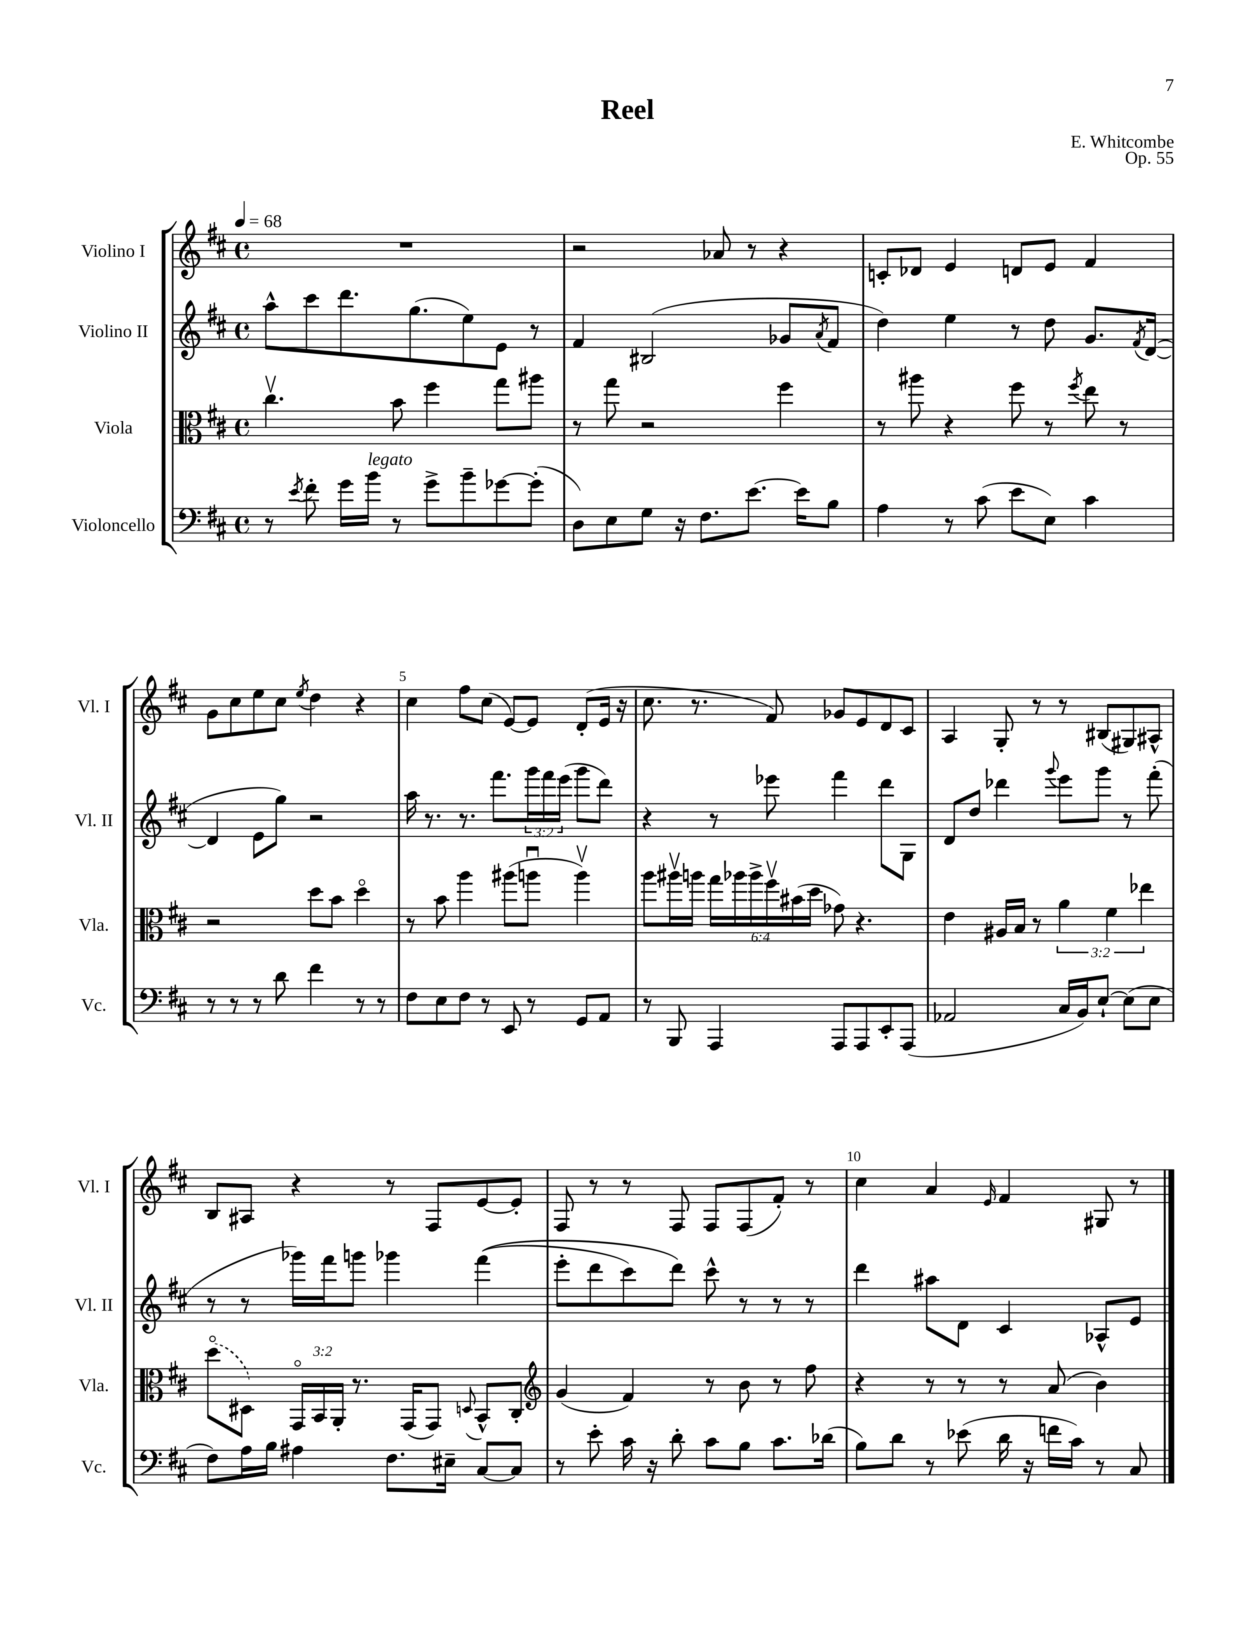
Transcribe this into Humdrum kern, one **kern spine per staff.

**kern	**kern	**kern	**kern
*part4	*part3	*part2	*part1
*staff4	*staff3	*staff2	*staff1
*I"Violoncello	*I"Viola	*I"Violino II	*I"Violino I
*I'Vc.	*I'Vla.	*I'Vl. II	*I'Vl. I
*clefF4	*clefC3	*clefG2	*clefG2
*k[f#c#]	*k[f#c#]	*k[f#c#]	*k[f#c#]
*M4/4	*M4/4	*M4/4	*M4/4
*met(c)	*met(c)	*met(c)	*met(c)
*MM68	*MM68	*MM68	*MM68
=1	=1	=1	=1
8r	4.cc#v\	8aa^^\L	1r
8qe/	.	.	.
8f#'\	.	8ccc#\	.
16g\LL	.	8.ddd\	.
!LO:TX:a:i:t=legato	!	!	!
16b\JJ	.	.	.
8r	8b\	.	.
.	.	(8.gg\	.
8g^\L	4ff#\	.	.
8b~\	.	8ee\)	.
[8g-X\	8gg\L	8e\J	.
(8g-'\J]	8aa#X\J	8r	.
=2	=2	=2	=2
8D\L)	8r	4f#/	2r
8E\	8gg\	.	.
8G\J	2r	(2B#X/	.
16r	.	.	.
8.F#\L	.	.	.
.	.	.	8a-X/
[8.e\J	.	.	8r
.	4ff#\	8g-X/L	4r
16e\KL]	.	.	.
.	.	8qa/	.
8B\J	.	8f#/J	.
=3	=3	=3	=3
4A\	8r	4dd\)	8cn'/L
.	8aa#X\	.	8d-X/J
8r	4r	4ee\	4e/
(8c#\	.	.	.
8e\L	8ff#\	8r	8dn/L
8E\J)	8r	8dd\	8e/J
.	8qff#/	.	.
4c#\	8ee\	8.g/L	4f#/
.	8r	.	.
.	.	8qf#/	.
.	.	([16d/Jk	.
!!LO:LB:g=z
=4	=4	=4	=4
8r	2r	4d/]	8g\L
8r	.	.	8cc#\
8r	.	8e\L	8ee\
8d\	.	8gg\J)	8cc#\J
.	.	.	8qee/
4f#\	8dd\L	2r	4dd\
.	8b\J	.	.
8r	4dd\	.	4r
8r	.	.	.
=5	=5	=5	=5
8F#\L	8r	16aa\	4cc#\
.	.	8.r	.
8E\	8b\	.	.
8F#\J	4aa\	8.r	8ff#\L
8r	.	.	(8cc#\J
.	.	8.fff#\L	.
8EE/	(8aa#X\L	.	[8e/L)
8r	8aanu\J	24ggg\L	8e/J]
.	.	24fff#\	.
.	.	(24eee\JJ	.
8GG/L	4aav\)	8ggg\L	(8d'/L
8AA/J	.	8ddd\J)	16e/Jk
.	.	.	16r
=6	=6	=6	=6
8r	8aa\L	4r	8.cc#\
8BBB/	16aa#Xv\L	.	.
.	16aan\JJ	.	8.r
4AAA/	24gg\LL	8r	.
.	24aa-X\	.	.
.	24aa-^\	.	.
.	24ff#v\	8eee-X\	8f#/)
.	(24b#X\	.	.
.	24dd\JJ	.	.
8AAA/L	8g-X\)	4fff#\	8g-X/L
8AAA/	4.r	.	8e/
8EE'/	.	8ddd\L	8d/
(8AAA/J	.	8G\J	8c#/J
=7	=7	=7	=7
2AA-X/	4e\	8d/L	4A/
.	.	8dd/J	.
.	16A#X/LL	4ddd-X\	8G'/
.	16B/JJ	.	.
.	8r	.	8r
.	.	8qqggg/	.
16C#/LL	6a\	8eee\L	8r
16BB/J)	.	.	.
[8E`/J	.	8ggg\J	(8B#X/L
.	6f#\	.	.
(8E\L]	.	8r	8G#X/)
.	6ee-X\	.	.
8E\J	.	(8fff#'\	8A#X^^/J
!!LO:LB:g=z
=8	=8	=8	=8
8F#\L)	(8dd\L	8r	8B/L
16A\L	8D#X\J)	8r	8A#X/J
16B\JJ	.	.	.
4A#X\	24GG/LL	16ggg-X\LL)	4r
.	24BB/	.	.
.	.	16fff#\J	.
.	24AA'/JJ	.	.
.	8.r	8gggn\J	.
8.F#\L	.	4ggg-X\	8r
.	(16GG/KL	.	.
.	8GG/J)	.	8F#/L
16E#X~\Jk	.	.	.
.	8qqDn/	.	.
[8C#/L	8BB^^/L	((4fff#\	[8e/
8C#/J]	8C#'/J	.	8e'/J]
=9	=9	=9	=9
*	*clefG2	*	*
8r	(4g/	8eee'\L	8F#/
8e'\	.	8ddd\	8r
16c#\	4f#/)	8ccc#\)	8r
16r	.	.	.
8d'\	.	8ddd\J)	8F#/
8c#\L	8r	8ccc#^^\	8F#/L
8B\J	8b\	8r	(8F#/
8.c#\L	8r	8r	8f#'/J)
.	8ff#\	8r	8r
(16d-X\Jk	.	.	.
=10	=10	=10	=10
8B\L)	4r	4ddd\	4cc#\
8d\J	.	.	.
8r	8r	8aa#X\L	4a/
(8e-X\	8r	8d\J	.
.	.	.	16qqe/
16d\	8r	4c#/	4f#/
16r	.	.	.
16fn\LL	(8a/	.	.
16c#\JJ)	.	.	.
8r	4b\)	8A-X^^/L	8G#X/
8C#/	.	8e/J	8r
==	==	==	==
*-	*-	*-	*-
